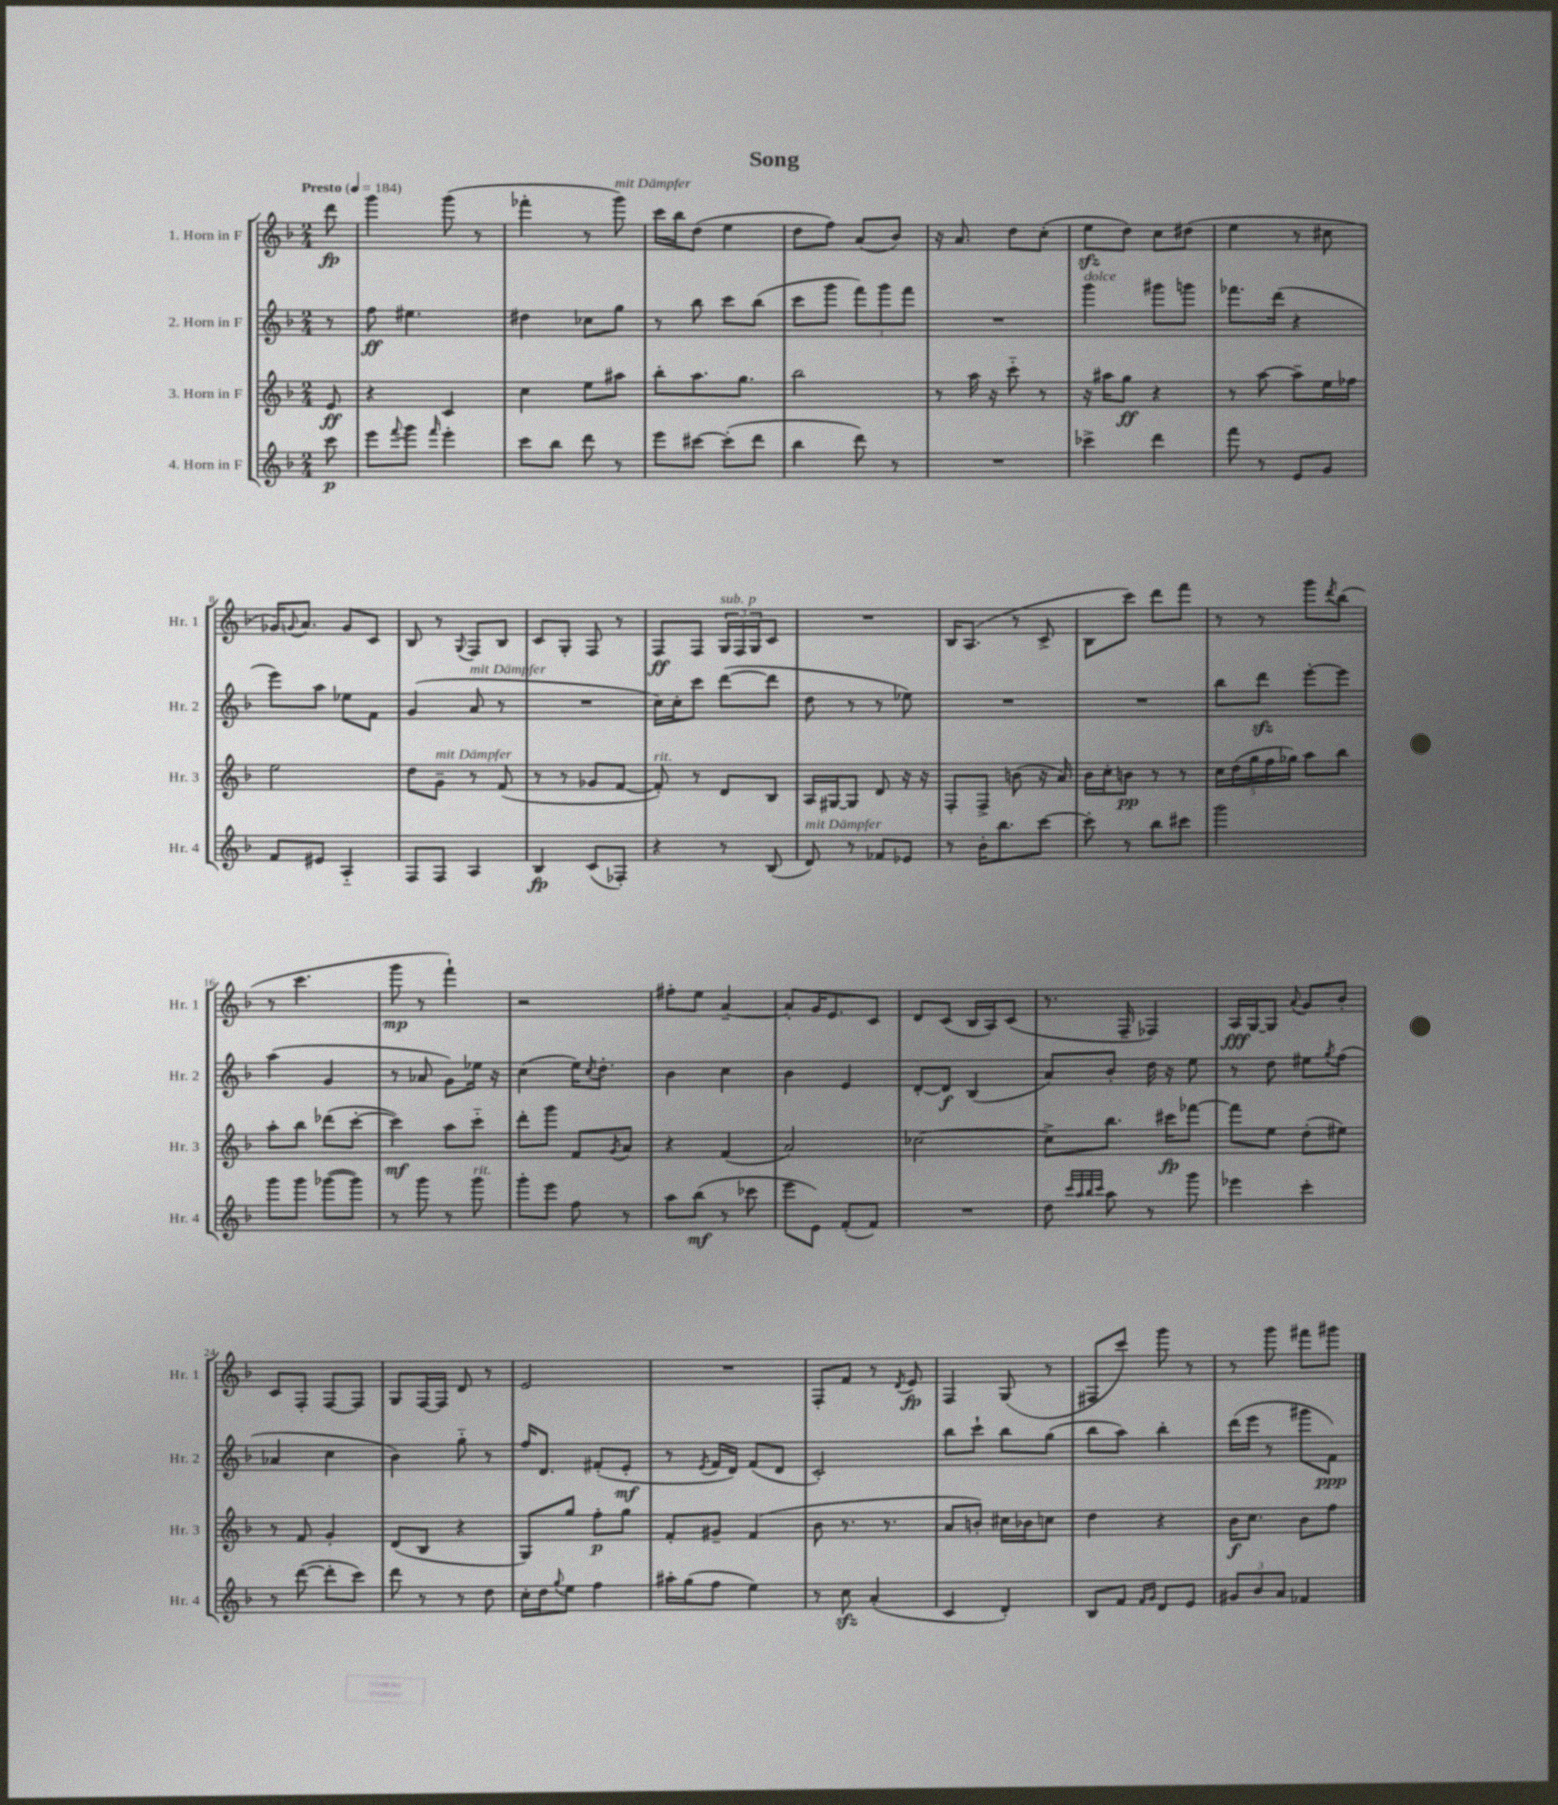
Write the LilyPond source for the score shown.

\header { title = "Song" }
<<
\new StaffGroup <<
\new Staff = "s0" \with { instrumentName = "1. Horn in F" shortInstrumentName = "Hr. 1" } {
    \clef treble \key f \major \numericTimeSignature \time 2/4 \partial 8 \tempo "Presto" 4 = 184
    d'''8\fp |
    g'''4 g'''8( r8 |
    fes'''4-. r8 g'''8^\markup { \italic "mit Dämpfer" }) |
    c'''16 bes''16 d''8( e''4 |
    d''8 f''8) a'8( bes'8) |
    r16 a'8. d''8 c''8-.( |
    e''8\sfz d''8) c''8 dis''8( |
    e''4 r8 cis''8 |
    ges'16) \appoggiatura { g'8 } a'8. g'8 c'8 |
    bes8 r8 \appoggiatura { g8 } f8 bes8 |
    c'8 g8-. f8 r8 |
    f8\ff f8 \tuplet 3/2 { g16^\markup { \italic "sub. p" } f16 g16 } c'8 |
    R2 |
    bes16 a8.( r8 c'8-> |
    bes8 c'''8) d'''8 f'''8 |
    r8 r8 g'''8 \acciaccatura { d'''8 } bes''8( |
    r8 c'''4. |
    g'''8\mp r8 f'''4-!) |
    r2 |
    fis''8-. e''8 a'4~-- |
    a'8-. g'16 e'8. c'8 |
    d'8 c'8( bes16 a16) c'8( |
    r8. f16-- fes4) |
    a16\fff g16~ g8 \appoggiatura { a'8 } g'8 bes'8-. |
    c'8 f8-. f8~ f8 |
    g8 f16~ f16 d'8 r8 |
    e'2 |
    R2 |
    f8-. f'8 r8 \acciaccatura { d'8 } e'8\fp |
    f4 g8( r8 |
    fis8 c'''8) g'''8 r8 |
    r8 g'''8 fis'''8 gis'''8 \bar "|." |
}
\new Staff = "s1" \with { instrumentName = "2. Horn in F" shortInstrumentName = "Hr. 2" } {
    \clef treble \key f \major \numericTimeSignature \time 2/4 \partial 8
    r8 |
    f''8\ff eis''4. |
    dis''4 ces''8 g''8 |
    r8 bes''8 c'''8 bes''8( |
    c'''8 g'''8 \tuplet 3/2 { f'''8) g'''8 f'''8 } |
    R2 |
    g'''4^\markup { \italic "dolce" } gis'''8 g'''8 |
    fes'''8. d'''16( r4 |
    e'''8) a''8 ees''8 f'8 |
    g'4( a'8^\markup { \italic "mit Dämpfer" } r8 |
    R2 |
    c''16) c''16-. c'''8 d'''8~( d'''8 |
    d''8 r8 r8 ees''8) |
    R2 |
    R2 |
    bes''8 d'''8\sfz e'''8~-. e'''8 |
    a''4( g'4 |
    r8 aes'8 g'8) ees''16 r16 |
    c''4( e''16) \acciaccatura { c''8 } d''8.-. |
    bes'4 c''4 |
    bes'4 e'4 |
    d'8~-. d'8\f bes4( |
    a'8) bes'8-. d''16 r16 e''8 |
    r8 d''8 eis''8 \acciaccatura { g''8 } f''8( |
    aes'4 c''4 |
    bes'4) g''8-_ r8 |
    f''16 d'8. fis'8-.( e'8-.\mf |
    r8 \acciaccatura { e'8 } f'16 d'16) f'8( d'8 |
    c'2-.) |
    bes''8 c'''8-! bes''8 g''8( |
    bes''8 a''8) bes''4-. |
    d'''16( e'''16 r8 gis'''8 f'8\ppp) \bar "|." |
}
\new Staff = "s2" \with { instrumentName = "3. Horn in F" shortInstrumentName = "Hr. 3" } {
    \clef treble \key f \major \numericTimeSignature \time 2/4 \partial 8
    e'8\ff |
    r4 c'4 |
    c''4 e''8 ais''8 |
    bes''8-. a''8. g''8. |
    bes''2 |
    r8 a''16 r16 c'''8-_ r8 |
    r16 ais''16 g''8\ff r4 |
    r8 a''8~ a''8-- e''16 fes''16 |
    e''2 |
    d''8 g'8--^\markup { \italic "mit Dämpfer" } r8 f'8( |
    r8 r8 ges'8 f'8~ |
    f'8-.^\markup { \italic "rit." }) r8 d'8 bes8 |
    a16 gis16~ gis8 d'8 r16 r16 |
    f8-. f8-> b'8( r16 a'16) |
    bes'16 c''16-. b'8\pp r8 r8 |
    \tuplet 5/4 { c''16 d''16( g''16 f''16 ges''16) } a''8 bes''8 |
    a''8-. bes''8 des'''8( c'''8~-. |
    c'''4\mf) a''8 c'''8-_ |
    d'''8-. g'''8 f'8 \acciaccatura { g'8 } a'8 |
    r4 f'4( |
    a'2) |
    ces''2~ |
    ces''8-> bes''8. cis'''16\fp fes'''8~ |
    fes'''8 e''8 d''8-.( eis''8) |
    r8 f'8 g'4-. |
    d'8( bes8 r4 |
    g8) g''8 f''8-.\p g''8 |
    f'8-. gis'8-- f'4( |
    bes'8 r8. r8. |
    a'8 b'8-.) cis''16 bes'16 c''8 |
    d''4 r4 |
    bes'16\f c''8. bes'8 f''8 \bar "|." |
}
\new Staff = "s3" \with { instrumentName = "4. Horn in F" shortInstrumentName = "Hr. 4" } {
    \clef treble \key f \major \numericTimeSignature \time 2/4 \partial 8
    c'''8\p |
    e'''8 \appoggiatura { f'''8 } g'''8 \grace { f'''16 } e'''4-. |
    c'''8 bes''8 d'''8 r8 |
    e'''8 cis'''8~ cis'''8-.( d'''8 |
    bes''4 d'''8) r8 |
    R2 |
    ces'''4-> d'''4 |
    f'''8 r8 e'8 g'8 |
    f'8 eis'8 a4-_ |
    f8 f8 a4 |
    bes4\fp c'8( fes8-.) |
    r4 r8 bes8( |
    d'8^\markup { \italic "mit Dämpfer" }) r8 fes'8 ees'8 |
    r8 bes'16-. bes''8. c'''8~ |
    c'''8-. r8 bes''8 cis'''8 |
    g'''2 |
    g'''8 g'''8 ges'''8~( ges'''8) |
    r8 g'''8 r8 g'''8^\markup { \italic "rit." } |
    g'''8-. e'''8 f''8 r8 |
    a''8 bes''8\mf( r8 ces'''8 |
    e'''8 e'8) f'8-.( f'8) |
    R2 |
    d''8 \grace { c'''32 a''32 bes''32 c'''32 } a''8 r8 g'''8 |
    ees'''4 c'''4-. |
    r8 d'''8~( d'''8-. c'''8) |
    d'''8 r8 r8 d''8 |
    c''16-. d''16 \appoggiatura { g''8 } e''8 f''4 |
    ais''16-. g''16( f''8 e''4) |
    r8 c''8\sfz a'4-.( |
    c'4 d'4-.) |
    bes8 f'8 \grace { f'16 g'16 } d'8 e'8 |
    \tuplet 3/2 { gis'8 bes'8 a'8 } fes'4 \bar "|." |
}
>>
>>
